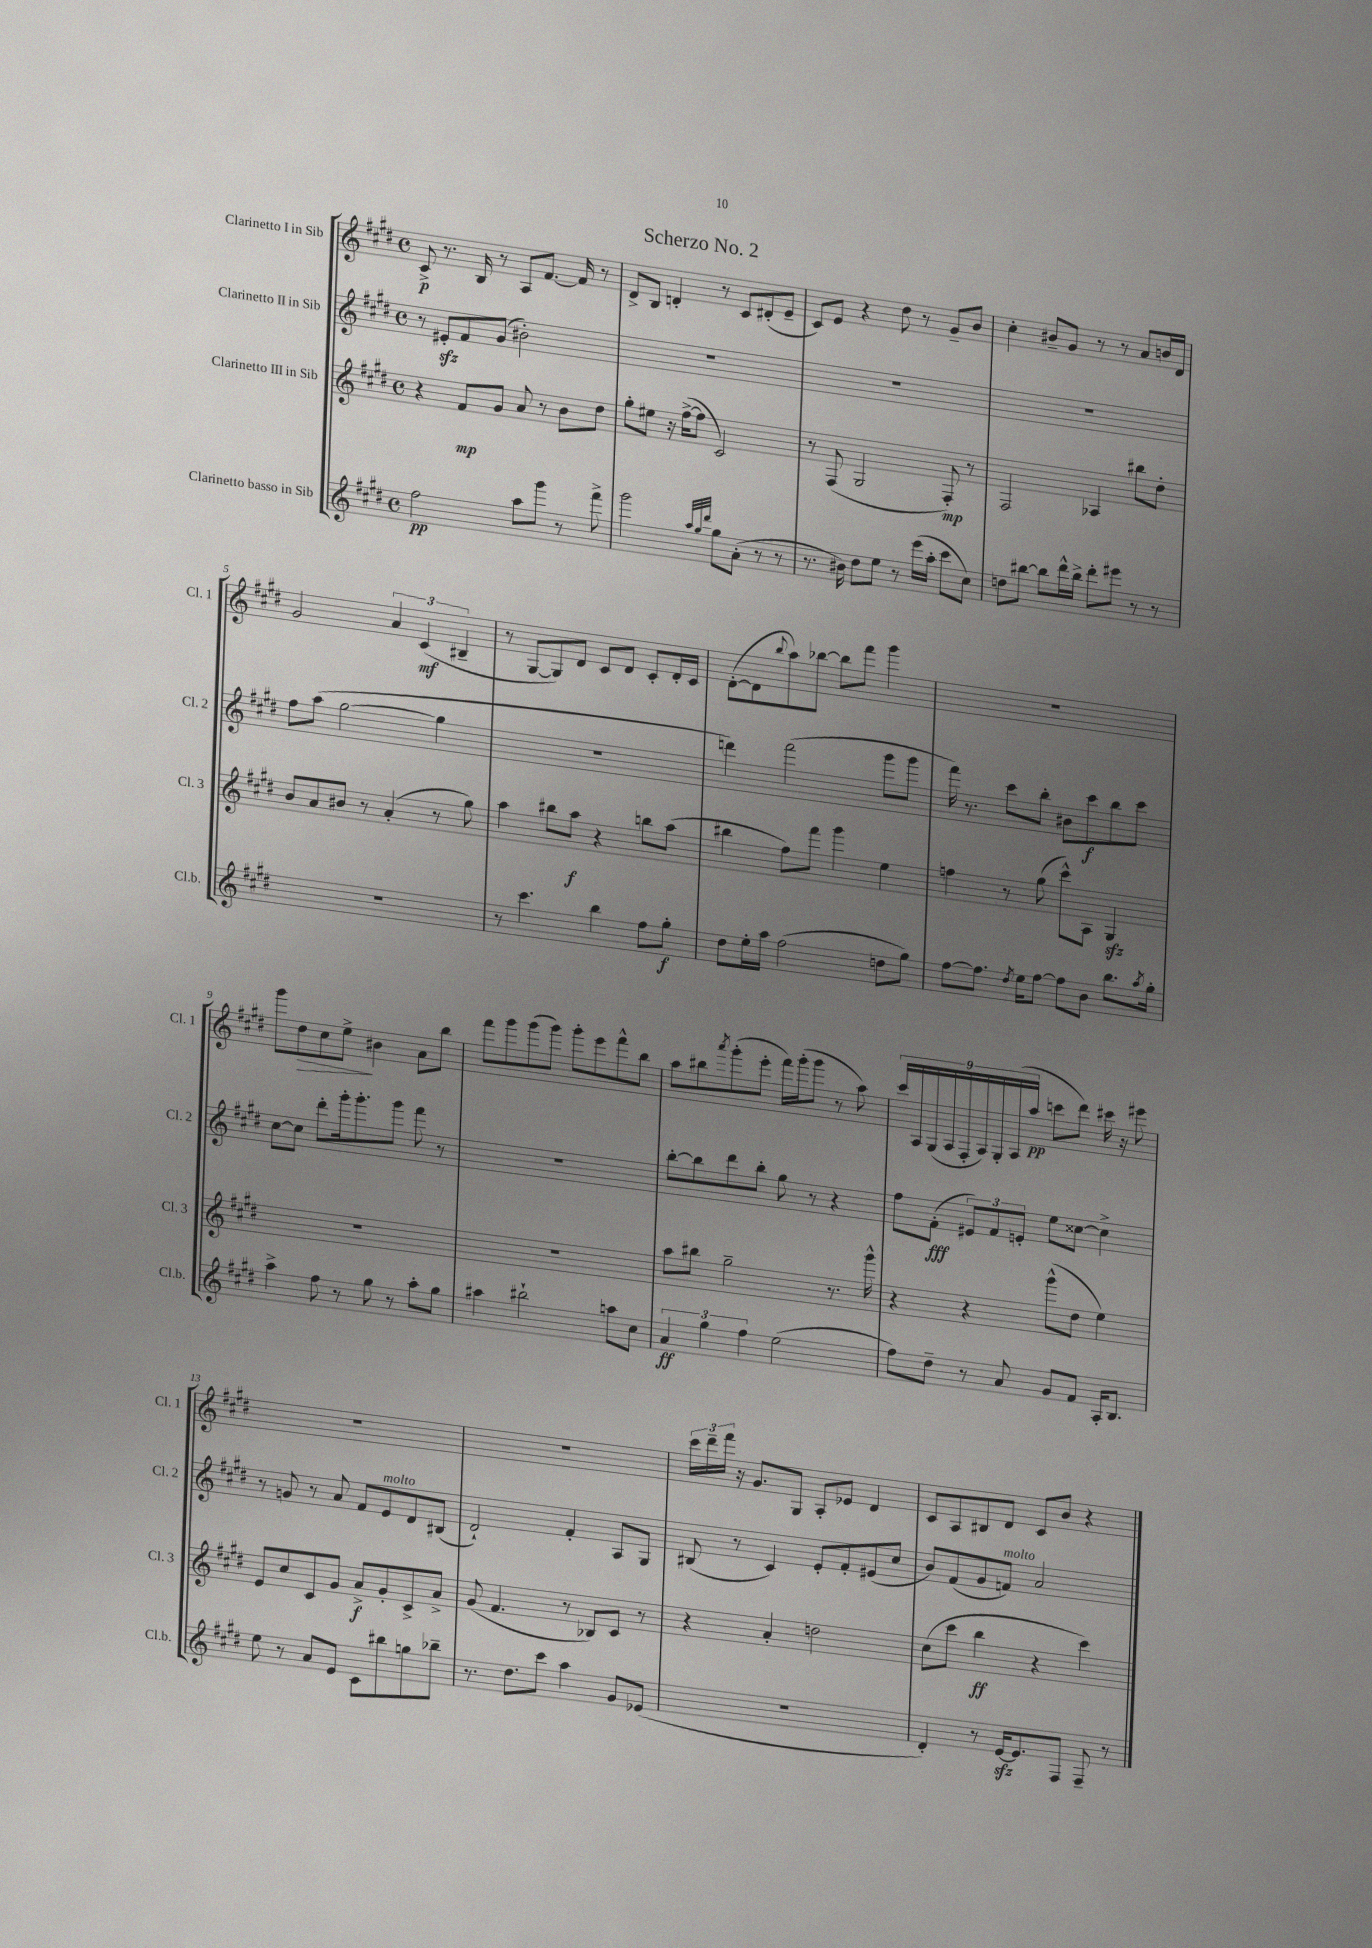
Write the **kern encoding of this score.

**kern	**dynam	**kern	**dynam	**kern	**dynam	**kern	**dynam
*part4	*part4	*part3	*part3	*part2	*part2	*part1	*part1
*staff4	*staff4	*staff3	*staff3	*staff2	*staff2	*staff1	*staff1
*I"Clarinetto basso in Sib	*	*I"Clarinetto III in Sib	*	*I"Clarinetto II in Sib	*	*I"Clarinetto I in Sib	*
*I'Cl.b.	*	*I'Cl. 3	*	*I'Cl. 2	*	*I'Cl. 1	*
*clefG2	*	*clefG2	*	*clefG2	*	*clefG2	*
*k[f#c#g#d#]	*	*k[f#c#g#d#]	*	*k[f#c#g#d#]	*	*k[f#c#g#d#]	*
*M4/4	*	*M4/4	*	*M4/4	*	*M4/4	*
*met(c)	*	*met(c)	*	*met(c)	*	*met(c)	*
=1	=1	=1	=1	=1	=1	=1	=1
2ff#\	pp	4r	.	8r	.	8c#^/	p
.	.	.	.	8e#Xzz'/L	.	8.r	.
.	.	8f#/L	mp	8f#/	.	.	.
.	.	.	.	.	.	16B/	.
.	.	8g#/J	.	(8g#/J	.	8r	.
8aa\L	.	8a/	.	2b#X'\)	.	8A/L	.
8ggg#\J	.	8r	.	.	.	[8.f#/J	.
8r	.	8b\L	.	.	.	.	.
.	.	.	.	.	.	16f#/]	.
8fff#^\	.	8dd#\J	.	.	.	8r	.
=2	=2	=2	=2	=2	=2	=2	=2
2ggg#\	.	8gg#'\L	.	1r	.	8d#^/L	.
.	.	8ee#X\J	.	.	.	8B/J	.
.	.	16r	.	.	.	4dn'/	.
.	.	([16ff#^\KL	.	.	.	.	.
.	.	8ff#\J]	.	.	.	.	.
32qqaa/LLL	.	.	.	.	.	.	.
32qqgg#/	.	.	.	.	.	.	.
32qqddd#/JJJ	.	.	.	.	.	.	.
8gg#\L	.	2c#/)	.	.	.	8r	.
(8a'\J	.	.	.	.	.	8c#/L	.
8r	.	.	.	.	.	(8d#X'/	.
8r	.	.	.	.	.	8e~/J	.
=3	=3	=3	=3	=3	=3	=3	=3
8.r	.	8r	.	1r	.	8c#/L)	.
.	.	(8F#/	.	.	.	8e/J	.
16b#X\)	.	.	.	.	.	.	.
8dd#\L	.	2G#/	.	.	.	4r	.
8ee\J	.	.	.	.	.	.	.
8r	.	.	.	.	.	8dd#\	.
(16eee\LL	.	.	.	.	.	8r	.
16aa'\JJ	.	.	.	.	.	.	.
8ccc#\L	.	8F#'/)	mp	.	.	8g#~/L	.
8cc#\J)	.	8r	.	.	.	8b/J	.
=4	=4	=4	=4	=4	=4	=4	=4
8ddn\L	.	2F#/	.	1r	.	4cc#'\	.
[8bb#X\J	.	.	.	.	.	.	.
8bb#\L]	.	.	.	.	.	8b#X~/L	.
16ddd#^^\L	.	.	.	.	.	8g#/J	.
16bb#^\JJ	.	.	.	.	.	.	.
8ddd#'\L	.	4A-X/	.	.	.	8r	.
8eee#X\J	.	.	.	.	.	8r	.
8r	.	8bb#X\L	.	.	.	8a/L	.
8r	.	8dd#'\J	.	.	.	16bn/L	.
.	.	.	.	.	.	16d#/JJ	.
!!LO:LB:g=z
=5	=5	=5	=5	=5	=5	=5	=5
1r	.	8b/L	.	8ff#\L	.	2g#/	.
.	.	8a/	.	(8aa\J	.	.	.
.	.	8b#X/J	.	[2gg#\	.	.	.
.	.	8r	.	.	.	.	.
.	.	(4a'/	.	.	.	6a/	.
.	.	.	.	.	.	(6c#/	mf
.	.	8r	.	4gg#\]	.	.	.
.	.	.	.	.	.	6B#X~/	.
.	.	8gg#\)	.	.	.	.	.
=6	=6	=6	=6	=6	=6	=6	=6
8r	.	4aa\	.	1r	.	8r	.
4.ccc#\	.	.	.	.	.	[8G#/L	.
.	.	8bb#X\L	.	.	.	8G#/])	.
.	.	8aa\J	f	.	.	8d#/J	.
4bb\	.	4r	.	.	.	8c#/L	.
.	.	.	.	.	.	8d#/J	.
8ff#\L	.	8bbn\L	.	.	.	8c#'/L	.
8gg#'\J	f	(8aa\J	.	.	.	16d#'/L	.
.	.	.	.	.	.	16c#/JJ	.
=7	=7	=7	=7	=7	=7	=7	=7
8dd#\L	.	4bb#X\	.	4dddn\)	.	([8d#'\L	.
16ee'\L	.	.	.	.	.	8d#\]	.
16aa\JJ	.	.	.	.	.	.	.
.	.	.	.	.	.	8qqbb/	.
(2ff#\	.	8ff#\L)	.	(2fff#\	.	8aa\)	.
.	.	8fff#\J	.	.	.	[8bb-X\J	.
.	.	4ggg#\	.	.	.	8bb-\L]	.
.	.	.	.	.	.	8fff#\J	.
8ddn\L	.	4ee\	.	8ggg#\L	.	4ggg#\	.
8gg#\J)	.	.	.	8ggg#\J	.	.	.
=8	=8	=8	=8	=8	=8	=8	=8
[8ff#\L	.	4ffn\	.	16fff#\)	.	1r	.
.	.	.	.	8.r	.	.	.
8.ff#\J]	.	.	.	.	.	.	.
.	.	8r	.	8ccc#\L	.	.	.
8qdd#/	.	.	.	.	.	.	.
16ee\KL	.	.	.	.	.	.	.
[8ff#\J	.	(8gg#\	.	8bb'\J	.	.	.
8ff#\L]	.	8ccc#^^\L)	.	8b#X\L	.	.	.
8b\J	.	8A\J	.	8ccc#\	f	.	.
8.bb\L	.	4G#zz/	.	8bb\	.	.	.
.	.	.	.	8ccc#\J	.	.	.
8qaa/	.	.	.	.	.	.	.
16gg#'\Jk	.	.	.	.	.	.	.
!!LO:LB:g=z
=9	=9	=9	=9	=9	=9	=9	=9
4aa^\	.	1r	.	[8cc#\L	.	8ggg#\L	.
!	!	!	!	!	!	!	!LO:HP:b
.	.	.	.	8cc#\J]	.	8dd#\	>
8ff#\	.	.	.	8ddd#'\L	.	8cc#\	.
8r	.	.	.	16ggg#'\k	.	8ee^\J	.
.	.	.	.	8.ggg#'\	.	.	.
8gg#\	.	.	.	.	.	4b#X\	]
8r	.	.	.	8ggg#\J	.	.	.
8aa'\L	.	.	.	8fff#\	.	8a\L	.
8gg#\J	.	.	.	8r	.	8bb\J	.
=10	=10	=10	=10	=10	=10	=10	=10
4aa#X\	.	1r	.	1r	.	8fff#\L	.
.	.	.	.	.	.	8ggg#\	.
2bb#X`\	.	.	.	.	.	(8ggg#\	.
.	.	.	.	.	.	8ggg#\J)	.
.	.	.	.	.	.	8ggg#'\L	.
.	.	.	.	.	.	8eee\	.
8aan\L	.	.	.	.	.	8fff#^^\	.
8cc#\J	.	.	.	.	.	8bb\J	.
=11	=11	=11	=11	=11	=11	=11	=11
6a/	ff	8aa\L	.	[8bb'\L	.	8aa\L	.
.	.	8bb#X\J	.	8bb\]	.	8bb#X\	.
6gg#\	.	.	.	.	.	.	.
.	.	.	.	.	.	8qaaa/	.
.	.	2gg#~\	.	8ddd#\	.	(8ggg#'\	.
6ff#\	.	.	.	.	.	.	.
.	.	.	.	8bb'\J	.	8eee'\J	.
(2ee\	.	.	.	8gg#\	.	16fff#\LL)	.
.	.	.	.	.	.	(16ggg#'\J	.
.	.	.	.	8r	.	8ggg#\J	.
.	.	8.r	.	4r	.	8r	.
.	.	.	.	.	.	8aa\)	.
.	.	16ggg#^^\	.	.	.	.	.
=12	=12	=12	=12	=12	=12	=12	=12
8ff#\L)	.	4r	.	8ff#\L	.	18ccc#/LL	.
.	.	.	.	.	.	18A/	.
.	.	.	.	.	.	(18G#/	.
8dd#~\J	.	.	.	(8f#'\J	fff	.	.
.	.	.	.	.	.	18A/	.
.	.	.	.	.	.	18F#'/	.
8r	.	4r	.	12e#X/L)	.	.	.
.	.	.	.	.	.	18A/)	.
.	.	.	.	12f#/	.	18G#'/	.
8a/	.	.	.	.	.	.	.
.	.	.	.	.	.	(18A/	.
.	.	.	.	12en'/J	.	.	.
.	.	.	.	.	.	18aa/JJ	pp
8g#/L	.	(8ggg#^^\L	.	8ee\L	.	8cccn\L	.
8f#/J	.	8dd#\J	.	[8cc##X\J	.	8ddd#\J)	.
16A'/KL	.	4ee\)	.	4cc##^\]	.	16ccc#X\	.
8.B/J	.	.	.	.	.	16r	.
.	.	.	.	.	.	8eee#X\	.
!!LO:LB:g=z
=13	=13	=13	=13	=13	=13	=13	=13
8ee\	.	8e/L	.	8r	.	1r	.
8r	.	8cc#/	.	8gn/	.	.	.
8a/L	.	8c#/	.	8r	.	.	.
8e/J	.	8g#/J	.	8a/	.	.	.
8c#\L	.	8a^/L	f	8f#/L	.	.	.
!	!	!	!	!LO:TX:a:i:t=molto	!	!	!
8bb#X\	.	8g#'/	.	8e/	.	.	.
8ggn\	.	8c#^/	.	8d#/	.	.	.
8bb-X~\J	.	8a^/J	.	(8B#X/J	.	.	.
=14	=14	=14	=14	=14	=14	=14	=14
8.r	.	(8g#/	.	2d#`/)	.	1r	.
.	.	4.f#/	.	.	.	.	.
8.dd#\L	.	.	.	.	.	.	.
8ccc#\J	.	.	.	.	.	.	.
4aa\	.	8r	.	4f#'/	.	.	.
.	.	8B-X/L)	.	.	.	.	.
8g#/L	.	8c#/J	.	8A/L	.	.	.
(8e-X/J	.	8r	.	8G#/J	.	.	.
=15	=15	=15	=15	=15	=15	=15	=15
1r	.	4r	.	(8B#X/	.	24ccc#\LL	.
.	.	.	.	.	.	24ddd#~\	.
.	.	.	.	.	.	24fff#\JJ	.
.	.	.	.	8r	.	16r	.
.	.	.	.	.	.	8.g#/L	.
.	.	4a'/	.	4c#/)	.	.	.
.	.	.	.	.	.	8G#/J	.
.	.	2ddn\	.	8e'/L	.	8A'/L	.
.	.	.	.	8f#'/	.	8e-X/J	.
.	.	.	.	(8e#X/	.	4d#/	.
.	.	.	.	8cc#/J	.	.	.
=16	=16	=16	=16	=16	=16	=16	=16
4d#'/)	.	(8cc#\L	.	8b/L)	.	8c#/L	.
.	.	8ccc#\J	.	(8f#/	.	8A/	.
8r	.	4bb\	ff	8g#/	.	8B#X/	.
!	!	!	!	!LO:TX:a:i:t=molto	!	!	!
[16ezz/KL	.	.	.	8fn/J)	.	8d#/J	.
8.e/]	.	.	.	.	.	.	.
.	.	4r	.	2a/	.	8c#/L	.
8F#/J	.	.	.	.	.	8b/J	.
8F#~/	.	4ccc#\)	.	.	.	4r	.
8r	.	.	.	.	.	.	.
==	==	==	==	==	==	==	==
*-	*-	*-	*-	*-	*-	*-	*-
